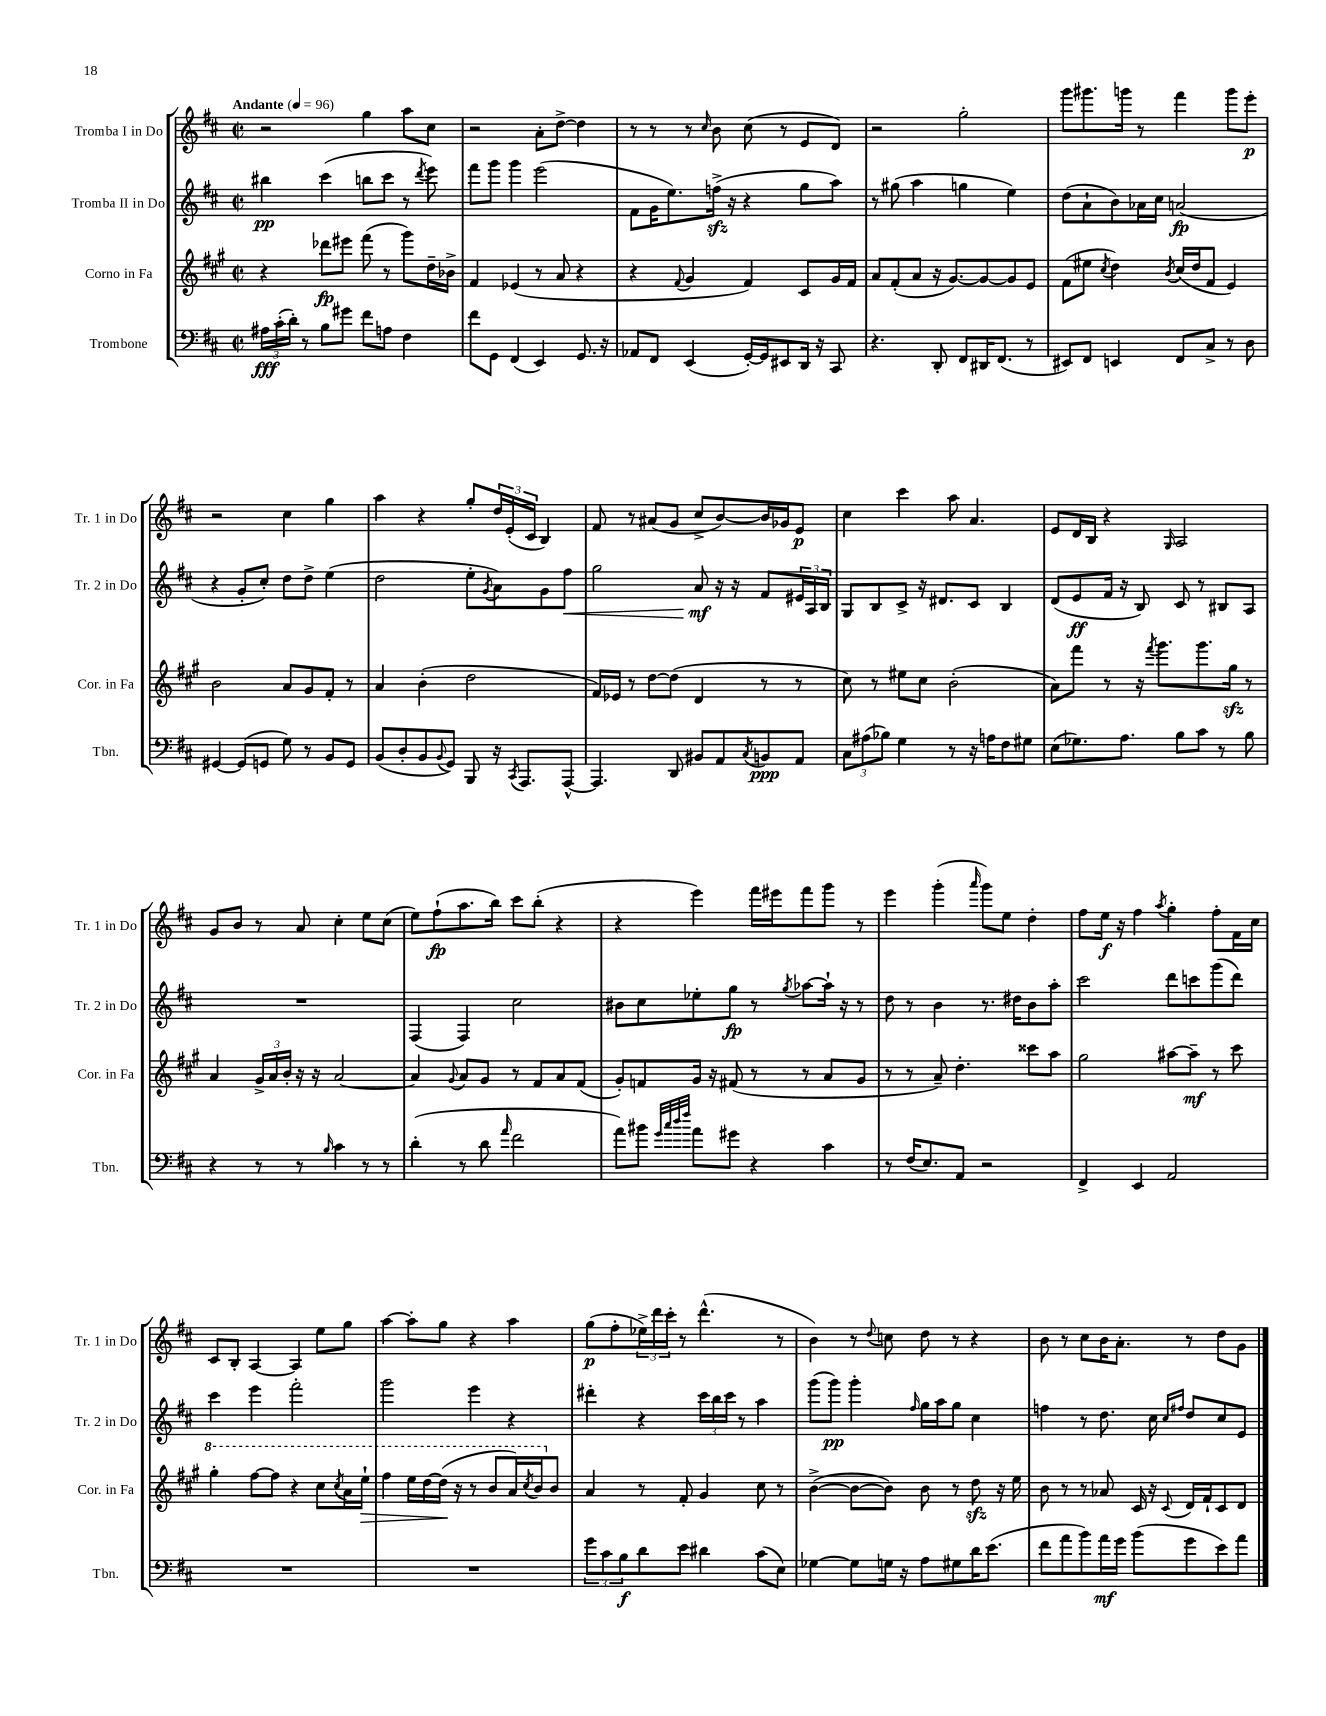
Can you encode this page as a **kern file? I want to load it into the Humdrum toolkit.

**kern	**dynam	**kern	**dynam	**kern	**dynam	**kern	**dynam
*part4	*part4	*part3	*part3	*part2	*part2	*part1	*part1
*staff4	*staff4	*staff3	*staff3	*staff2	*staff2	*staff1	*staff1
*I"Trombone	*	*I"Corno in Fa	*	*I"Tromba II in Do	*	*I"Tromba I in Do	*
*I'Tbn.	*	*I'Cor. in Fa	*	*I'Tr. 2 in Do	*	*I'Tr. 1 in Do	*
*clefF4	*	*clefG2	*	*clefG2	*	*clefG2	*
*k[f#c#]	*	*k[f#c#g#]	*	*k[f#c#]	*	*k[f#c#]	*
*M2/2	*	*M2/2	*	*M2/2	*	*M2/2	*
*met(c|)	*	*met(c|)	*	*met(c|)	*	*met(c|)	*
*MM96	*	*MM96	*	*MM96	*	*MM96	*
=1	=1	=1	=1	=1	=1	=1	=1
!	!	!	!	!	!	!LO:TX:a:B:t=Andante	!
24A#X\LL	fff	4r	.	4bb#X\	pp	2r	.
(24c#'\	.	.	.	.	.	.	.
24d'\JJ)	.	.	.	.	.	.	.
8r	.	.	.	.	.	.	.
8B\L	.	8ddd-X\L	fp	(4ccc#\	.	.	.
8g#X\J	.	8eee#X\J	.	.	.	.	.
8f#\L	.	(8fff#\	.	8bbn\L	.	4gg\	.
8An\J	.	8r	.	8ccc#\J	.	.	.
4F#\	.	8ggg#\L)	.	8r	.	8aa\L	.
.	.	.	.	8qddd/	.	.	.
.	.	16dd~\L	.	8eee\)	.	8cc#\J	.
.	.	16b-X^\JJ	.	.	.	.	.
=2	=2	=2	=2	=2	=2	=2	=2
8f#\L	.	4f#/	.	8fff#\L	.	2r	.
8GG\J	.	.	.	8ggg\J	.	.	.
(4FF#/	.	(4e-X/	.	4ggg\	.	.	.
4EE/)	.	8r	.	(2eee\	.	8a'\L	.
.	.	8a/	.	.	.	[8dd^\J	.
8.GG/	.	4r	.	.	.	4dd\]	.
16r	.	.	.	.	.	.	.
=3	=3	=3	=3	=3	=3	=3	=3
8AA-X/L	.	4r	.	8f#\L	.	8r	.
8FF#/J	.	.	.	16g\K	.	8r	.
.	.	.	.	8.ee\)	.	.	.
.	.	8qqf#/	.	.	.	.	.
(4EE/	.	4g#/	.	.	.	8r	.
.	.	.	.	.	.	16qqcc#/	.
.	.	.	.	(16ffnzz^\Jk	.	8b\	.
.	.	.	.	16r	.	.	.
[16GG'/LL)	.	4f#/)	.	4r	.	(8cc#\	.
16GG/J]	.	.	.	.	.	.	.
8EE#X/	.	.	.	.	.	8r	.
16DD/Jk	.	8c#/L	.	8gg\L	.	8e/L	.
16r	.	.	.	.	.	.	.
8CC#/	.	16g#/L	.	8aa\J)	.	8d/J)	.
.	.	16f#/JJ	.	.	.	.	.
=4	=4	=4	=4	=4	=4	=4	=4
4.r	.	8a/L	.	8r	.	2r	.
.	.	(8f#'/	.	(8gg#X\	.	.	.
.	.	8a/J	.	4aa\	.	.	.
8DD'/	.	16r	.	.	.	.	.
.	.	[8.g#/L)	.	.	.	.	.
8FF#/L	.	.	.	4ggn\	.	2gg'\	.
16DD#X/K	.	8g#/_	.	.	.	.	.
(8.FF#/J	.	.	.	.	.	.	.
.	.	8g#/]	.	4ee\)	.	.	.
8r	.	8e/J	.	.	.	.	.
=5	=5	=5	=5	=5	=5	=5	=5
8EE#X/L)	.	(8f#\L	.	(8dd\L	.	8ggg\L	.
8FF#/J	.	8ee#X\J	.	8a`\	.	8.ggg#X\	.
.	.	8qcc#/	.	.	.	.	.
4EEn/	.	4dd\)	.	8b\)	.	.	.
.	.	.	.	.	.	16gggn\Jk	.
.	.	.	.	16a-X\L	.	8r	.
.	.	.	.	16cc#\JJ	.	.	.
.	.	8qb/	.	.	.	.	.
8FF#/L	.	(16cc#/LL	.	(2an/	fp	4fff#\	.
.	.	16dd/J	.	.	.	.	.
8C#^/J	.	8f#/J	.	.	.	.	.
8r	.	4e/)	.	.	.	8ggg\L	.
8D\	.	.	.	.	.	8eee'\J	p
!!LO:LB:g=z
=6	=6	=6	=6	=6	=6	=6	=6
[4GG#X/	.	2b\	.	4r	.	2r	.
(8GG#/L]	.	.	.	8g'/L	.	.	.
8GGn/J	.	.	.	8cc#'/J)	.	.	.
8G\)	.	8a/L	.	8dd\L	.	4cc#\	.
8r	.	8g#/	.	8dd^\J	.	.	.
8BB/L	.	8f#'/J	.	(4ee\	.	4gg\	.
8GG/J	.	8r	.	.	.	.	.
=7	=7	=7	=7	=7	=7	=7	=7
(8BB/L	.	4a/	.	2dd\	.	4aa\	.
8D'/	.	.	.	.	.	.	.
8BB/	.	(4b'\	.	.	.	4r	.
8qqBB/	.	.	.	.	.	.	.
8GG/J)	.	.	.	.	.	.	.
8BBB/	.	2dd\	.	8ee'\L	.	8gg'/L	.
.	.	.	.	8qg/	.	.	.
16r	.	.	.	8a\)	.	24dd/L	.
.	.	.	.	.	.	(24e'/	.
8qCC#/	.	.	.	.	.	.	.
8.AAA/L	.	.	.	.	.	.	.
.	.	.	.	.	.	24c#/JJ	.
.	.	.	.	8g\	.	4B/)	.
!	!	!	!	!	!LO:HP:b	!	!
[8AAA^^/J	.	.	.	8ff#\J	<	.	.
=8	=8	=8	=8	=8	=8	=8	=8
4.AAA/]	.	16f#/LL)	.	2gg\	.	8f#/	.
.	.	16e-X/JJ	.	.	.	.	.
.	.	8r	.	.	.	8r	.
.	.	[8dd\L	.	.	.	(8a#X/L	.
8DD/	.	(8dd\J]	.	.	.	8g/J	.
8BB#X/L	.	4d/	.	8a/	mf	8cc#^/L	.
8AA/	.	.	.	16r	[	[8b/)	.
.	.	.	.	16r	.	.	.
8qC#/	.	.	.	.	.	.	.
8BBn/	ppp	8r	.	8f#/L	.	16b/L]	.
.	.	.	.	.	.	16g-X/J	.
8AA/J	.	8r	.	24e#X/L	.	8e/J	p
.	.	.	.	24A/	.	.	.
.	.	.	.	24B/JJ	.	.	.
=9	=9	=9	=9	=9	=9	=9	=9
12C#\L	.	8cc#\)	.	8G/L	.	4cc#\	.
(12A#X\	.	.	.	.	.	.	.
.	.	8r	.	8B/	.	.	.
12B-X\J)	.	.	.	.	.	.	.
4G\	.	8ee#X\L	.	8c#^/J	.	4ccc#\	.
.	.	8cc#\J	.	16r	.	.	.
.	.	.	.	8.d#X/L	.	.	.
8r	.	(2b'\	.	.	.	8aa\	.
16r	.	.	.	8c#/J	.	4.a/	.
16An\KL	.	.	.	.	.	.	.
8F#\	.	.	.	4B/	.	.	.
8G#X\J	.	.	.	.	.	.	.
=10	=10	=10	=10	=10	=10	=10	=10
(8E\L	.	8a\L)	.	(8d/L	.	8e/L	.
8.G-X\)	.	8fff#\J	.	8e/	ff	16d/L	.
.	.	.	.	.	.	16B/JJ	.
.	.	8r	.	16f#/Jk	.	4r	.
8.A\J	.	.	.	16r	.	.	.
.	.	16r	.	8B/)	.	.	.
.	.	8qfff#/	.	.	.	.	.
.	.	8.ggg#\L	.	.	.	.	.
.	.	.	.	.	.	16qqG/	.
8B\L	.	.	.	8c#/	.	2A/	.
8c#\J	.	8.ggg#\	.	8r	.	.	.
8r	.	.	.	8B#X/L	.	.	.
.	.	16gg#zz\Jk	.	.	.	.	.
8B\	.	8r	.	8A/J	.	.	.
!!LO:LB:g=z
=11	=11	=11	=11	=11	=11	=11	=11
4r	.	4a/	.	1r	.	8g/L	.
.	.	.	.	.	.	8b/J	.
8r	.	24g#^/LL	.	.	.	8r	.
.	.	24a/	.	.	.	.	.
.	.	24b'/JJ	.	.	.	.	.
8r	.	16r	.	.	.	8a/	.
.	.	16r	.	.	.	.	.
16qqB/	.	.	.	.	.	.	.
4c#\	.	[2a/	.	.	.	4cc#'\	.
8r	.	.	.	.	.	8ee\L	.
8r	.	.	.	.	.	(8cc#\J	.
=12	=12	=12	=12	=12	=12	=12	=12
(4d'\	.	4a/]	.	(4F#/	.	8ee\L)	.
.	.	.	.	.	.	(8ff#`\	fp
.	.	8qqg#/	.	.	.	.	.
8r	.	8a/L	.	4F#/)	.	8.aa\	.
8d\	.	8g#/J	.	.	.	.	.
.	.	.	.	.	.	16bb\Jk)	.
16qqa/	.	.	.	.	.	.	.
2f#\	.	8r	.	2cc#\	.	8ccc#\L	.
.	.	8f#/L	.	.	.	(8bb'\J	.
.	.	8a/	.	.	.	4r	.
.	.	(8f#/J	.	.	.	.	.
=13	=13	=13	=13	=13	=13	=13	=13
8a\L)	.	8g#'/L)	.	8b#X\L	.	4r	.
8b#X\J	.	8fn/	.	8cc#\	.	.	.
32qqg/LLL	.	.	.	.	.	.	.
32qqcc#/	.	.	.	.	.	.	.
32qqdd/	.	.	.	.	.	.	.
32qqff#/JJJ	.	.	.	.	.	.	.
8a\L	.	16g#/Jk	.	8ee-X'\	.	4eee\)	.
.	.	16r	.	.	.	.	.
8g#X\J	.	(8f#X/	.	8gg\J	fp	.	.
4r	.	8r	.	8r	.	16fff#\LL	.
.	.	.	.	.	.	16eee#X\J	.
.	.	.	.	8qgg/	.	.	.
.	.	8r	.	[8aa-X\L	.	8fff#\	.
4c#\	.	8a/L	.	16aa-`\Jk]	.	8ggg\J	.
.	.	.	.	16r	.	.	.
.	.	8g#/J	.	8r	.	8r	.
=14	=14	=14	=14	=14	=14	=14	=14
8r	.	8r	.	8dd\	.	4eee\	.
(16F#/KL	.	8r	.	8r	.	.	.
8.E/)	.	.	.	.	.	.	.
.	.	8a~/)	.	4b\	.	(4ggg'\	.
8AA/J	.	4.dd'\	.	.	.	.	.
.	.	.	.	.	.	16qqaaa/	.
2r	.	.	.	8.r	.	8ggg\L)	.
.	.	.	.	.	.	8ee\J	.
.	.	.	.	16dd#X\KL	.	.	.
.	.	8ccc##X\L	.	8b\	.	4dd'\	.
.	.	8aa\J	.	8aa'\J	.	.	.
=15	=15	=15	=15	=15	=15	=15	=15
4FF#^/	.	2gg#\	.	2ccc#\	.	8ff#\L	.
.	.	.	.	.	.	16ee\Jk	f
.	.	.	.	.	.	16r	.
4EE/	.	.	.	.	.	4ff#\	.
.	.	.	.	.	.	8qaa/	.
2AA/	.	[8aa#X\L	.	8ddd\L	.	4gg'\	.
.	.	8aa#~\J]	mf	8cccn\	.	.	.
.	.	8r	.	(8ggg\	.	8ff#'\L	.
.	.	8ccc#\	.	8ddd\J)	.	16f#\L	.
.	.	.	.	.	.	16cc#\JJ	.
!!LO:LB:g=z
=16	=16	=16	=16	=16	=16	=16	=16
*	*	*8va	*	*	*	*	*
1r	.	4ggg#'\	.	4ccc#\	.	8c#/L	.
.	.	.	.	.	.	8B'/J	.
.	.	[8fff#\L	.	4eee\	.	[4A/	.
.	.	8fff#\J]	.	.	.	.	.
.	.	4r	.	2fff#'\	.	4A/]	.
.	.	8ccc#\L	.	.	.	8ee\L	.
.	.	8qccc#/	.	.	.	.	.
.	.	16aa\L	.	.	.	8gg\J	.
!	!	!	!LO:HP:b	!	!	!	!
.	.	16eee`\JJ	>	.	.	.	.
=17	=17	=17	=17	=17	=17	=17	=17
1r	.	4fff#\	.	2ggg\	.	[4aa\	.
.	.	16eee\LL	.	.	.	8aa'\L]	.
.	.	[16ddd\	.	.	.	.	.
.	.	(16ddd\JJ]	.	.	.	8gg\J	.
.	.	16r	]	.	.	.	.
.	.	8r	.	4eee\	.	4r	.
.	.	8bb/L	.	.	.	.	.
.	.	16aa/L)	.	4r	.	4aa\	.
.	.	8qccc#/	.	.	.	.	.
.	.	16bb/J	.	.	.	.	.
*	*	*X8va	*	*	*	*	*
.	.	8b/J	.	.	.	.	.
=18	=18	=18	=18	=18	=18	=18	=18
12g\L	.	4a/	.	4ddd#X'\	.	(8gg\L	p
12c#\	.	.	.	.	.	.	.
.	.	.	.	.	.	8ff#'\	.
12B\	f	.	.	.	.	.	.
8d\	.	8r	.	4r	.	24ee-X^\L)	.
.	.	.	.	.	.	24ddd\	.
.	.	.	.	.	.	24ccc#'\JJ	.
8e\J	.	8f#'/	.	.	.	8r	.
4d#X\	.	4g#/	.	24ccc#\LL	.	(4.ddd^^\	.
.	.	.	.	24bb\	.	.	.
.	.	.	.	24ccc#\JJ	.	.	.
.	.	.	.	8r	.	.	.
(8c#\L	.	8cc#\	.	4aa\	.	.	.
8E\J)	.	8r	.	.	.	8r	.
=19	=19	=19	=19	=19	=19	=19	=19
[4G-X\	.	([4b^\	.	(8ggg\L	.	4b\)	.
.	.	.	.	8ggg\J)	pp	.	.
8G-\L]	.	8b\L_	.	4ggg'\	.	8r	.
.	.	.	.	.	.	8qqdd/	.
16Gn\Jk	.	8b\J])	.	.	.	8ccn\	.
16r	.	.	.	.	.	.	.
.	.	.	.	16qqff#/	.	.	.
8A\L	.	8b\	.	16gg\LL	.	8dd\	.
.	.	.	.	16aa\J	.	.	.
8G#X\	.	8r	.	8gg\J	.	8r	.
16d\K	.	8ddzz\	.	4cc#\	.	4r	.
(8.e\J	.	.	.	.	.	.	.
.	.	16r	.	.	.	.	.
.	.	16ee\	.	.	.	.	.
=20	=20	=20	=20	=20	=20	=20	=20
8f#\L	.	8b\	.	4ffn\	.	8b\	.
8a\	.	8r	.	.	.	8r	.
8b\)	.	8r	.	8r	.	8cc#\L	.
16a\L	mf	8a-X/	.	8.dd\	.	16b\K	.
16g\JJ	.	.	.	.	.	8.a'\J	.
(8b\L	.	16c#/	.	.	.	.	.
.	.	16r	.	16cc#\	.	.	.
.	.	.	.	16qqcc#/LL	.	.	.
.	.	8qqc#/	.	16qqff#X/JJ	.	.	.
8g\	.	16d/LL	.	8dd/L	.	8r	.
.	.	16f#`/J	.	.	.	.	.
8e\)	.	8c#/	.	8cc#/	.	8dd\L	.
8a\J	.	8d/J	.	8e/J	.	8g\J	.
==	==	==	==	==	==	==	==
*-	*-	*-	*-	*-	*-	*-	*-
